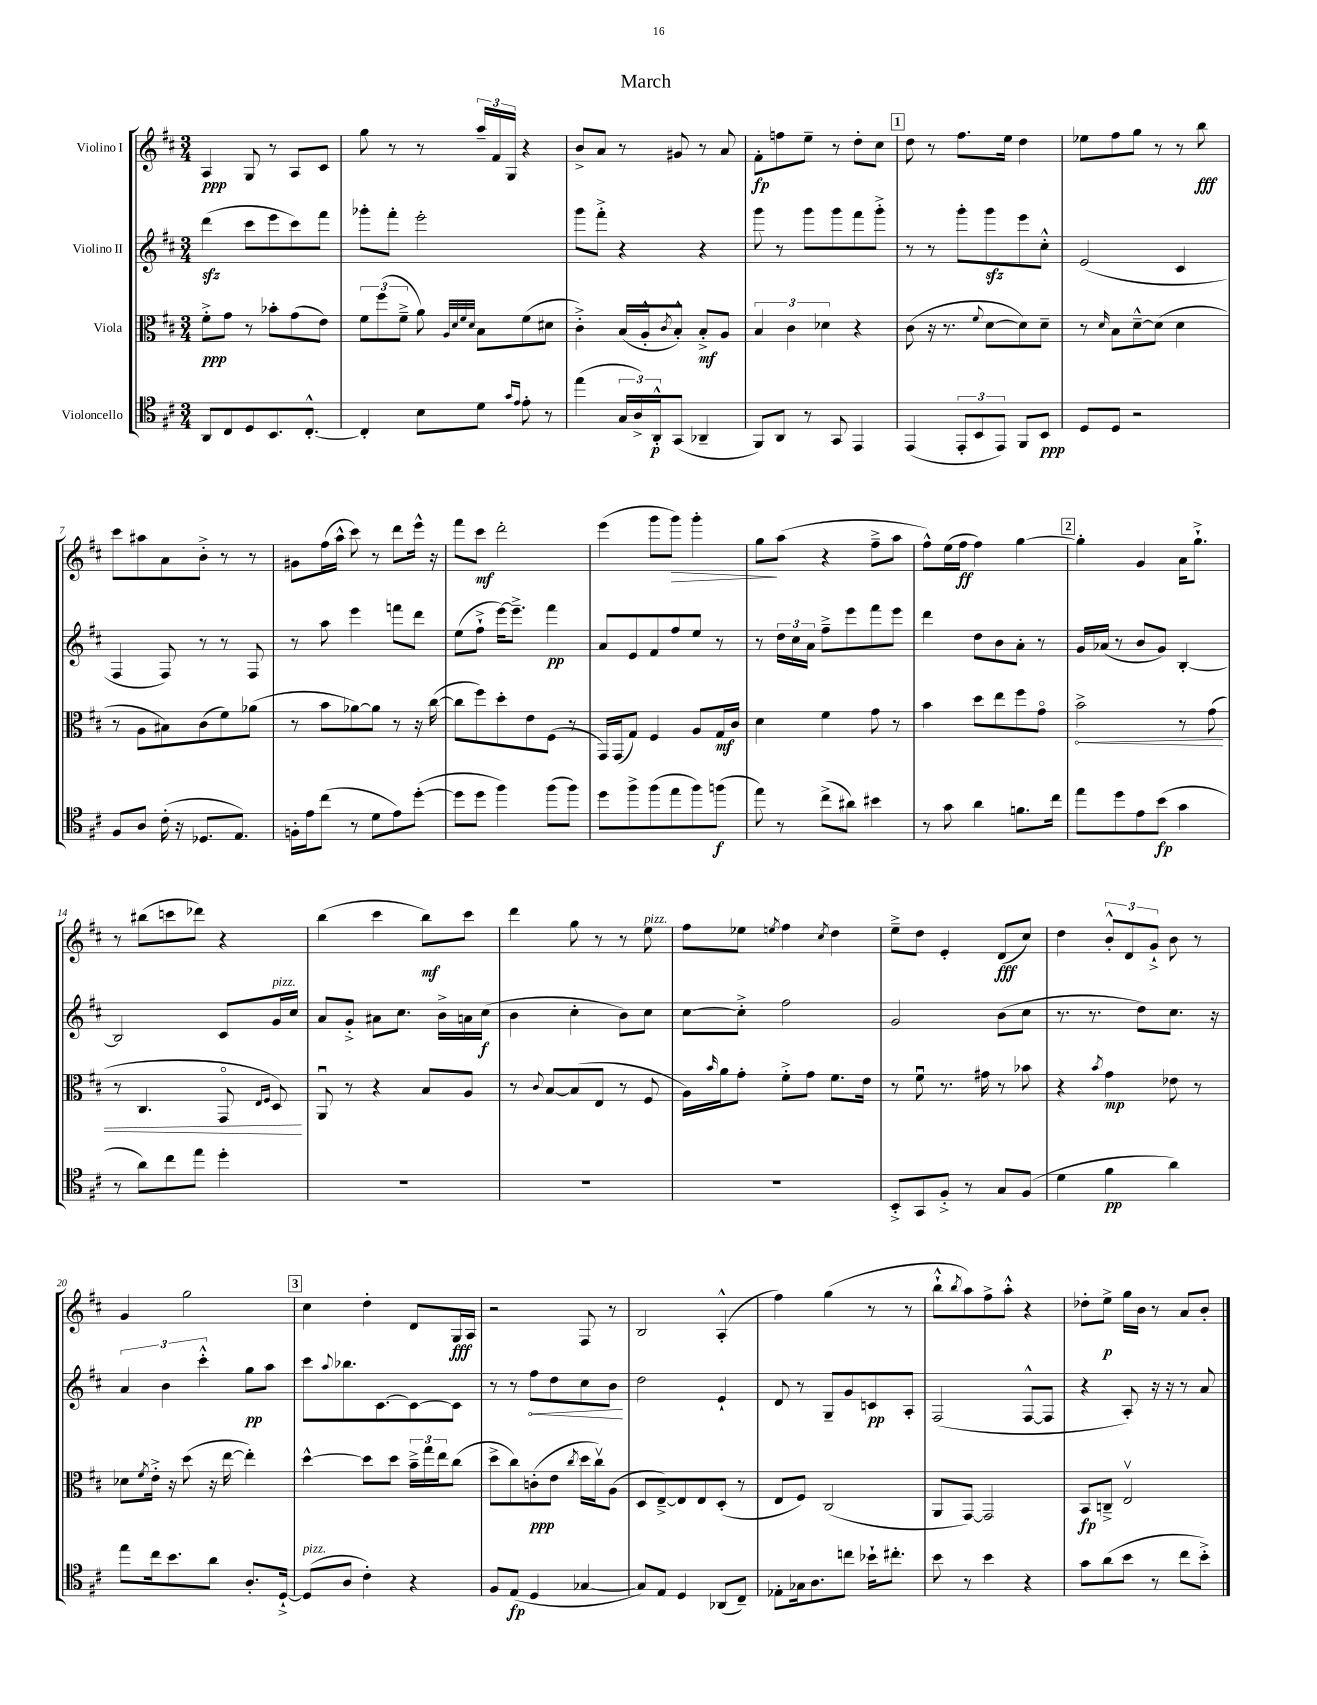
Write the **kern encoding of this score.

**kern	**dynam	**kern	**dynam	**kern	**dynam	**kern	**dynam
*part4	*part4	*part3	*part3	*part2	*part2	*part1	*part1
*staff4	*staff4	*staff3	*staff3	*staff2	*staff2	*staff1	*staff1
*I"Violoncello	*	*I"Viola	*	*I"Violino II	*	*I"Violino I	*
*clefC4	*	*clefC3	*	*clefG2	*	*clefG2	*
*k[f#c#]	*	*k[f#c#]	*	*k[f#c#]	*	*k[f#c#]	*
*M3/4	*	*M3/4	*	*M3/4	*	*M3/4	*
=1	=1	=1	=1	=1	=1	=1	=1
8AA/L	.	8f#'^\L	ppp	(4dddzz\	.	4A/	ppp
8C#/	.	8g\J	.	.	.	.	.
8D/	.	8r	.	8ccc#\L	.	8G/	.
8.BB/	.	8b-X'\L	.	8eee\	.	8r	.
.	.	(8g\	.	8ccc#\)	.	8A/L	.
[8.C#'^^/J	.	.	.	.	.	.	.
.	.	8e\J)	.	8fff#\J	.	8c#/J	.
=2	=2	=2	=2	=2	=2	=2	=2
4C#'/]	.	12f#\L	.	8ggg-X'\L	.	8gg\	.
.	.	(12ff#\	.	.	.	.	.
.	.	.	.	8fff#'\J	.	8r	.
.	.	12f#~^\J	.	.	.	.	.
8B\L	.	8a\)	.	2eee'\	.	8r	.
.	.	32qqA/LLL	.	.	.	.	.
.	.	32qqd/	.	.	.	.	.
.	.	32qqf#/	.	.	.	.	.
.	.	32qqd/JJJ	.	.	.	.	.
8d\J	.	8B\L	.	.	.	24aa~/LL	.
.	.	.	.	.	.	24f#/	.
.	.	.	.	.	.	24G/JJ	.
16qqg/LL	.	.	.	.	.	.	.
16qqe/JJ	.	.	.	.	.	.	.
8e'\	.	(8f#\	.	.	.	4r	.
8r	.	8d#X\J	.	.	.	.	.
=3	=3	=3	=3	=3	=3	=3	=3
(4ee\	.	4c#'^\)	.	8ggg\L	.	8b^/L	.
.	.	.	.	8fff#'^\J	.	8a/J	.
24G/LL	.	(16B/LL	.	4r	.	8r	.
24A^/)	.	.	.	.	.	.	.
.	.	16A'^^/J	.	.	.	.	.
24AA'^^/J	p	.	.	.	.	.	.
.	.	8qc#/	.	.	.	.	.
(8GG/J	.	8B'^^/J)	.	.	.	8g#X/	.
4AA-X~/	.	8B'^/L	mf	4r	.	8r	.
.	.	8A/J	.	.	.	8a/	.
=4	=4	=4	=4	=4	=4	=4	=4
8FF#/L)	.	6B/	.	8ggg\	.	8f#'\L	fp
8AA/J	.	.	.	8r	.	8ffn\	.
.	.	6c#\	.	.	.	.	.
8r	.	.	.	8ggg\L	.	8ee~\J	.
.	.	6d-X\	.	.	.	.	.
8GG/	.	.	.	8ggg\	.	8r	.
4EE/	.	4r	.	8fff#\	.	8dd'\L	.
.	.	.	.	8ggg'^\J	.	8cc#\J	.
!!LO:REH:place=s1:t=1
=5	=5	=5	=5	=5	=5	=5	=5
(4EE/	.	(8c#\	.	8r	.	8dd\	.
.	.	16r	.	8r	.	8r	.
.	.	8.r	.	.	.	.	.
12EE'/L	.	.	.	8ggg'\L	.	8.ff#\L	.
12BB/	.	.	.	.	.	.	.
.	.	8qqf#/	.	.	.	.	.
.	.	[8d\L	.	8gggzz\	.	.	.
12EE/J)	.	.	.	.	.	.	.
.	.	.	.	.	.	16ee\Jk	.
8FF#/L	.	8d\])	.	8eee\	.	4dd\	.
8BB/J	ppp	8d~\J	.	8cc#'^^\J	.	.	.
=6	=6	=6	=6	=6	=6	=6	=6
8D/L	.	8r	.	(2e/	.	8ee-X\L	.
.	.	16qqd/	.	.	.	.	.
8D/J	.	8B\L	.	.	.	8ff#\	.
2r	.	[8d~^^\	.	.	.	8gg\J	.
.	.	(8d\J]	.	.	.	8r	.
.	.	4d\	.	4c#/	.	8r	.
.	.	.	.	.	.	8bb\	fff
!!LO:LB:g=z
=7	=7	=7	=7	=7	=7	=7	=7
8F#/L	.	8r	.	4F#/	.	8ccc#\L	.
8A/J	.	8A\L	.	.	.	8aa#X\	.
(16c#'\	.	8B#X\)	.	8F#/)	.	8a\	.
16r	.	.	.	.	.	.	.
8.D-X/L	.	(8c#\	.	8r	.	8b'^\J	.
.	.	8f#\)	.	8r	.	8r	.
8.E/J)	.	.	.	.	.	.	.
.	.	(8a-X\J	.	8F#/	.	8r	.
=8	=8	=8	=8	=8	=8	=8	=8
16Fn'\LL	.	8r	.	8r	.	8g#X\L	.
16e\J	.	.	.	.	.	.	.
(8cc#\J	.	8b\L	.	8aa\	.	(16ff#\L	.
.	.	.	.	.	.	16aa^^\JJ	.
8r	.	[8a-X\)	.	4eee\	.	8ccc#\)	.
8d\L	.	8a-\J]	.	.	.	8r	.
8e\)	.	8r	.	8fffn\L	.	8ddd\L	.
([8dd'\J	.	16r	.	8ddd\J	.	16eee^^\Jk	.
.	.	([16cc#\	.	.	.	16r	.
=9	=9	=9	=9	=9	=9	=9	=9
8dd\L]	.	8cc#\L]	.	(8ee\L	.	8fff#\L	.
8dd\J	.	8ff#\)	.	8ff#`^\J	.	8ccc#\J	mf
4ff#\)	.	8dd'\	.	[16eee\KL)	.	2ddd'\	.
.	.	.	.	8.eee~^\J]	.	.	.
.	.	8e\	.	.	.	.	.
(8ff#\L	.	(8F#\J	.	4fff#\	pp	.	.
8ff#\J)	.	8r	.	.	.	.	.
=10	=10	=10	=10	=10	=10	=10	=10
8dd\L	.	16GG/LL)	.	8a/L	.	(4eee\	.
.	.	(16GG/J	.	.	.	.	.
8ff#^\	.	8G/J)	.	8e/	.	.	.
(8ff#\	.	4F#/	.	8f#/	.	8ggg\L	.
!	!	!	!	!	!	!	!LO:HP:b
8ee\	.	.	.	8ff#/	.	8ggg\J)	>
8ff#\)	.	8A/L	.	8ee/J	.	4ggg'\	.
(8ffn\J	f	16G/L	mf	8r	.	.	.
.	.	16c#/JJ	.	.	.	.	.
=11	=11	=11	=11	=11	=11	=11	=11
8ee\)	.	4d\	.	8r	.	8gg\L	.
8r	.	.	.	24dd\LL	.	(8aa\J	]
.	.	.	.	24cc#\	.	.	.
.	.	.	.	24a\JJ	.	.	.
(8cc#^\L	.	4f#\	.	8ff#~^\L	.	4r	.
8a#X\J)	.	.	.	8eee\	.	.	.
4b#X\	.	8g\	.	8fff#\	.	8ff#~^\L	.
.	.	8r	.	8eee\J	.	8aa\J	.
=12	=12	=12	=12	=12	=12	=12	=12
8r	.	4b\	.	4ddd\	.	8ff#^^\L)	.
8g\	.	.	.	.	.	(16ee\L	.
.	.	.	.	.	.	16ff#\JJ	ff
4a\	.	8dd\L	.	8dd\L	.	4ff#\)	.
.	.	8ee\	.	8b\	.	.	.
8.fn\L	.	8ff#\	.	8a'\J	.	[4gg\	.
.	.	8g\J	.	8r	.	.	.
16cc#\Jk	.	.	.	.	.	.	.
!!LO:REH:place=s1:t=2
=13	=13	=13	=13	=13	=13	=13	=13
!	!	!	!LO:HP:b	!	!	!	!
8ee\L	.	2b^\	<	16g/LL	.	4gg'\]	.
.	.	.	.	(16a-X/JJ	.	.	.
8dd\	.	.	.	8r	.	.	.
8e\	.	.	.	8b/L	.	4g/	.
(8b\J	fp	.	.	8g/J)	.	.	.
4g\	.	8r	.	[4B'/	.	16a\KL	.
.	.	.	.	.	.	8.gg`^\J	.
.	.	(8g\	.	.	.	.	.
!!LO:LB:g=z
=14	=14	=14	=14	=14	=14	=14	=14
8r	.	8r	.	2B/]	.	8r	.
8a\L)	.	4.C#/	.	.	.	(8bb#X\L	.
8cc#\	.	.	.	.	.	8cccn\	.
8ee\J	.	.	.	.	.	8ddd-X\J)	.
4dd'\	.	8GG/	.	8c#/L	.	4r	.
.	.	16qqE/LL	.	.	.	.	.
.	.	16qqF#/JJ	.	.	.	.	.
!	!	!	!	!LO:TX:a:i:t=pizz.	!	!	!
.	.	8D/)	.	16g/L	.	.	.
.	.	.	.	16cc#/JJ	.	.	.
.	.	.	[	.	.	.	.
=15	=15	=15	=15	=15	=15	=15	=15
2.r	.	8AAu/	.	8a/L	.	(4bb\	.
.	.	8r	.	8g'^/J	.	.	.
.	.	4r	.	8a#X\L	.	4ccc#\	.
.	.	.	.	8.cc#\J	.	.	.
.	.	8B/L	.	.	.	8bb\L)	mf
.	.	.	.	16b^\LL	.	.	.
.	.	8A/J	.	16an\	.	8ccc#\J	.
.	.	.	.	(16cc#\JJ	f	.	.
=16	=16	=16	=16	=16	=16	=16	=16
2.r	.	8r	.	4b\	.	4ddd\	.
.	.	8qqc#/	.	.	.	.	.
.	.	[8B/L	.	.	.	.	.
.	.	(8B/]	.	4cc#'\	.	8gg\	.
.	.	8E/J	.	.	.	8r	.
.	.	8r	.	8b\L)	.	8r	.
!	!	!	!	!	!	!LO:TX:a:i:t=pizz.	!
.	.	8F#/	.	8cc#\J	.	8ee\	.
=17	=17	=17	=17	=17	=17	=17	=17
2.r	.	16A\LL)	.	[8cc#\L	.	8ff#\L	.
.	.	16qqb/	.	.	.	.	.
.	.	16a\J	.	.	.	.	.
.	.	8g'\J	.	8cc#'^\J]	.	8ee-X\J	.
.	.	.	.	.	.	8qeen/	.
.	.	8f#'^\L	.	2ff#\	.	4ff#\	.
.	.	8g\J	.	.	.	.	.
.	.	.	.	.	.	8qcc#/	.
.	.	8.f#\L	.	.	.	4dd\	.
.	.	16e\Jk	.	.	.	.	.
=18	=18	=18	=18	=18	=18	=18	=18
8BB'^/L	.	8r	.	2g/	.	8ee~^\L	.
8GG/	.	8f#u\	.	.	.	8dd\J	.
8F#'^/J	.	8.r	.	.	.	4e'/	.
8r	.	.	.	.	.	.	.
.	.	16g#X\	.	.	.	.	.
8G/L	.	8r	.	(8b\L	.	(8d/L	fff
(8F#/J	.	8b-X\	.	8cc#\J	.	8cc#/J)	.
=19	=19	=19	=19	=19	=19	=19	=19
4d\	.	4r	.	8.r	.	4dd\	.
.	.	.	.	8.r	.	.	.
.	.	8qb/	.	.	.	.	.
4f#\	pp	4g\	mp	.	.	12b'^^/L	.
.	.	.	.	.	.	12d/	.
.	.	.	.	8dd\L)	.	.	.
.	.	.	.	.	.	12g`^/J	.
4a\)	.	8e-X\	.	8.cc#\J	.	8b\	.
.	.	8r	.	.	.	8r	.
.	.	.	.	16r	.	.	.
!!LO:LB:g=z
=20	=20	=20	=20	=20	=20	=20	=20
8ee\L	.	8d-X\L	.	6a/	.	4g/	.
.	.	8qf#/	.	.	.	.	.
16cc#\k	.	16e'^\Jk	.	.	.	.	.
.	.	.	.	6b\	.	.	.
8.b\	.	16r	.	.	.	.	.
.	.	(8dd\	.	.	.	2gg\	.
.	.	.	.	6ccc#'^^\	.	.	.
8a\J	.	16r	.	.	.	.	.
.	.	[16ee\	.	.	.	.	.
8.A'/L	.	4ee'\])	.	8gg\L	pp	.	.
.	.	.	.	8aa\J	.	.	.
[16D`^/Jk	.	.	.	.	.	.	.
!!LO:REH:place=s1:t=3
=21	=21	=21	=21	=21	=21	=21	=21
!LO:TX:a:i:t=pizz.	!	!	!	!	!	!	!
(8D/L]	.	[4dd^^\	.	8ccc#\L	.	4cc#\	.
.	.	.	.	8qqaa/	.	.	.
8A/J	.	.	.	8.bb-X\	.	.	.
4c#'\)	.	8dd\L]	.	.	.	4dd'\	.
.	.	.	.	[8.c#\	.	.	.
.	.	8dd\J	.	.	.	.	.
4r	.	24b~^\LL	.	8c#\_	.	8d/L	.
.	.	24gg\	.	.	.	.	.
.	.	24ee\J	.	.	.	.	.
.	.	(8cc#\J	.	8c#\J]	.	16G/L	fff
.	.	.	.	.	.	16A/JJ	.
=22	=22	=22	=22	=22	=22	=22	=22
8F#/L	.	8dd^\L	.	8r	.	2r	.
(8E/J	fp	8cc#\)	.	8r	.	.	.
!	!	!	!	!	!LO:HP:b	!	!
4D/	.	(8cn'\	ppp	8ff#\L	<	.	.
.	.	8e\J	.	8dd\	.	.	.
.	.	8qcc#/	.	.	.	.	.
[4G-X/	.	16dd\LL	.	8cc#\	.	8F#/	.
.	.	16cc#v\J)	.	.	.	.	.
.	.	(8A\J	.	8b\J	.	8r	.
.	.	.	.	.	[	.	.
=23	=23	=23	=23	=23	=23	=23	=23
8G-/L])	.	8D/L	.	2dd\	.	2B/	.
8E/J	.	[8E~^/)	.	.	.	.	.
4D/	.	8E/]	.	.	.	.	.
.	.	8E/	.	.	.	.	.
(8AA-X/L	.	(8D'/J	.	4e`/	.	(4A'^^/	.
8C#~/J)	.	8r	.	.	.	.	.
=24	=24	=24	=24	=24	=24	=24	=24
8E-X'\L	.	8E/L	.	8d/	.	4ff#\)	.
16G-X\k	.	8F#/J)	.	8r	.	.	.
8.A\	.	.	.	.	.	.	.
.	.	(2C#/	.	8G~/L	.	(4gg\	.
8ccn\J	.	.	.	8g/	.	.	.
16b-X`\KL	.	.	.	8cn/	pp	8r	.
8.cc#X'\J	.	.	.	.	.	.	.
.	.	.	.	8A'/J	.	8r	.
=25	=25	=25	=25	=25	=25	=25	=25
8b\	.	8AA/L	.	(2F#/	.	8bb`^^\L	.
.	.	.	.	.	.	8qbb/	.
8r	.	[8GG/J)	.	.	.	8aa\)	.
4b\	.	2GG/]	.	.	.	8ff#^\	.
.	.	.	.	.	.	8aa'^^\J	.
4r	.	.	.	[8F#^^/L	.	4r	.
.	.	.	.	8F#/J]	.	.	.
=26	=26	=26	=26	=26	=26	=26	=26
8g\L	.	8BB/L	fp	4r	.	8dd-X'\L	.
(8a\	.	8Cn~^/J	.	.	.	8ee^\J	p
8b\J	.	2Ev/	.	8A'/)	.	16gg\LL	.
.	.	.	.	.	.	16b\JJ	.
8r	.	.	.	16r	.	8r	.
.	.	.	.	16r	.	.	.
8cc#\L	.	.	.	8r	.	8a/L	.
8b'^\J)	.	.	.	8a/	.	8b'/J	.
==	==	==	==	==	==	==	==
*-	*-	*-	*-	*-	*-	*-	*-
